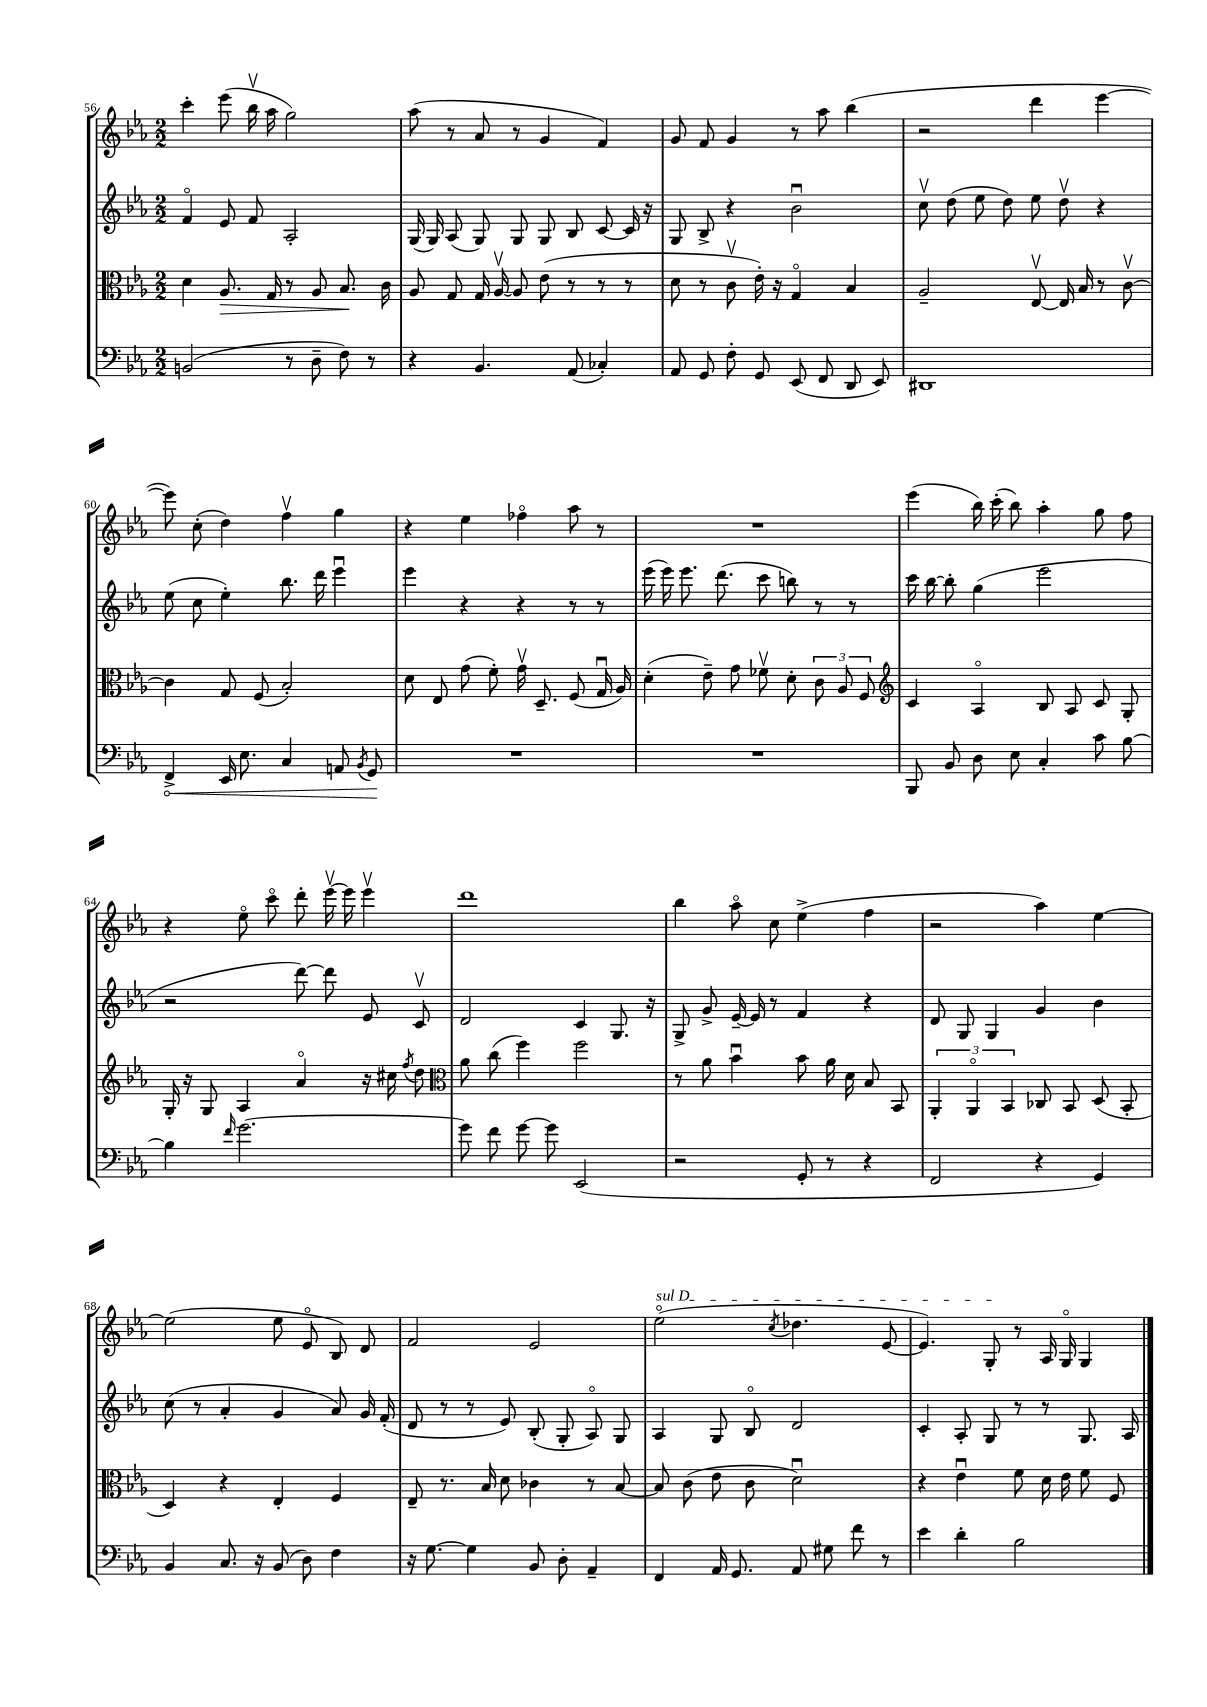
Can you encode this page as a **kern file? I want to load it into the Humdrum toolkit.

**kern	**kern	**kern	**kern
*staff4	*staff3	*staff2	*staff1
*clefF4	*clefC3	*clefG2	*clefG2
*k[b-e-a-]	*k[b-e-a-]	*k[b-e-a-]	*k[b-e-a-]
*M2/2	*M2/2	*M2/2	*M2/2
(2BB	4d	4fo	4ccc'
.	8.A-	8e-	(8eee-
.	.	8f	16bb-v
.	16G	.	16aa-
8r	8r	2A-'	2gg)
8D~	8A-	.	.
8F)	8.B-	.	.
8r	.	.	.
.	16c	.	.
=	=	=	=
4r	8A-	(16G	(8aa-
.	.	16G)	.
.	8G	(8A-	8r
4.BB-	16G	8G)	8a-
.	[16A-v	.	.
.	8A-]	8G	8r
.	(8e-	8G	4g
(8AA-	8r	8B-	.
4C-')	8r	[8c	4f)
.	8r	16c]	.
.	.	16r	.
=	=	=	=
8AA-	8d	8G	8g
8GG	8r	8B-^	8f
8F'	8cv	4r	4g
8GG	16e-')	.	.
.	16r	.	.
(8EE-	4Go	2b-u	8r
8FF	.	.	8aa-
8DD	4B-	.	(4bb-
8EE-)	.	.	.
=	=	=	=
1DD#	2A-~	8ccv	2r
.	.	(8dd	.
.	.	8ee-	.
.	.	8dd)	.
.	[8E-v	8ee-	4ddd
.	16E-]	8ddv	.
.	16B-	.	.
.	8r	4r	[4eee-
.	[8cv	.	.
=	=	=	=
4FF^	4c]	(8ee-	8eee-])
.	.	8cc	(8cc'
16EE-	8G	4ee-')	4dd)
8.E-	.	.	.
.	(8F	.	.
4C	2B-')	8.bb-	4ffv
.	.	16ddd	.
8AA	.	4eee-u	4gg
8qBB-	.	.	.
8GG	.	.	.
=	=	=	=
1r	8d	4eee-	4r
.	8E-	.	.
.	(8g	4r	4ee-
.	8f')	.	.
.	16gv	4r	4ff-o
.	8.D~	.	.
.	(8F	8r	8aa-
.	16Gu	8r	8r
.	16A-)	.	.
=	=	=	=
1r	(4d'	(16eee-	1r
.	.	16eee-)	.
.	.	8.eee-	.
.	8e-~)	.	.
.	.	(8.ddd	.
.	8g	.	.
.	8f-v	8ccc	.
.	8d'	8bb)	.
.	12c	8r	.
.	12A-	.	.
.	.	8r	.
.	12F	.	.
=	=	=	=
*	*clefG2	*	*
8BBB-	4c	16ccc	(4eee-
.	.	[16bb-	.
8BB-	.	8bb-']	.
8D	4A-o	(4gg	16bb-)
.	.	.	(16ccc'
8E-	.	.	8bb-)
4C'	8B-	2eee-	4aa-'
.	8A-	.	.
8c	8c	.	8gg
[8B-	8G'	.	8ff
=	=	=	=
4B-]	16G'	2r	4r
.	16r	.	.
.	8G	.	.
16qqf	.	.	.
[2.g	4A-	.	8ee-o
.	.	.	8ccco
.	4a-o	[8ddd)	8ddd'
.	.	8ddd]	[16eee-v
.	.	.	16eee-]
.	16r	8e-	4eee-v
.	16cc#	.	.
.	8qff	.	.
.	8dd	8cv	.
=	=	=	=
*	*clefC3	*	*
8g]	8a-	2d	1ddd
8f	(8cc	.	.
[8g	4ff)	.	.
8g]	.	.	.
(2EE-	2ff	4c	.
.	.	8.G	.
.	.	16r	.
=	=	=	=
2r	8r	8G^	4bb-
.	8a-	8g^	.
.	4b-u	[16e-~	8aa-o
.	.	16e-]	.
.	.	8r	8cc
8GG'	8b-	4f	(4ee-^
8r	16a-	.	.
.	16d	.	.
4r	8B-	4r	4ff
.	8BB-	.	.
=	=	=	=
2FF	6AA-'	8d	2r
.	.	8G	.
.	6AA-o	.	.
.	.	4G	.
.	6BB-	.	.
4r	8C-	4g	4aa-)
.	8BB-	.	.
4GG)	(8D	4b-	[4ee-
.	8BB-'	.	.
=	=	=	=
4BB-	4D)	(8cc	(2ee-]
.	.	8r	.
8.C	4r	4a-'	.
16r	.	.	.
(8BB-	4E-'	4g	8ee-
8D)	.	.	8e-o
4F	4F	8a-)	8B-)
.	.	16g	8d
.	.	(16f'	.
=	=	=	=
16r	8E-~	8d	2f
[8.G	.	.	.
.	8.r	8r	.
4G]	.	8r	.
.	16B-	.	.
.	8d	8e-)	.
8BB-	4c-	(8B-'	2e-
8D'	.	8G'	.
4AA-~	8r	8A-o)	.
.	[8B-	8G	.
=	=	=	=
4FF	8B-]	4A-	(2ee-o
.	(8c	.	.
16AA-	8e-	8G	.
8.GG	.	.	.
.	8c	8B-o	.
.	.	.	8qcc
8AA-	2du)	2d	4.dd-
8G#	.	.	.
8f	.	.	.
8r	.	.	[8e-
=	=	=	=
4e-	4r	4c'	4.e-])
4d'	4e-u	8A-'	.
.	.	8G	8G'
2B-	8f	8r	8r
.	16d	8r	16A-
.	16e-	.	16Go
.	8f	8.G	4G
.	8F	.	.
.	.	16A-	.
==	==	==	==
*-	*-	*-	*-
